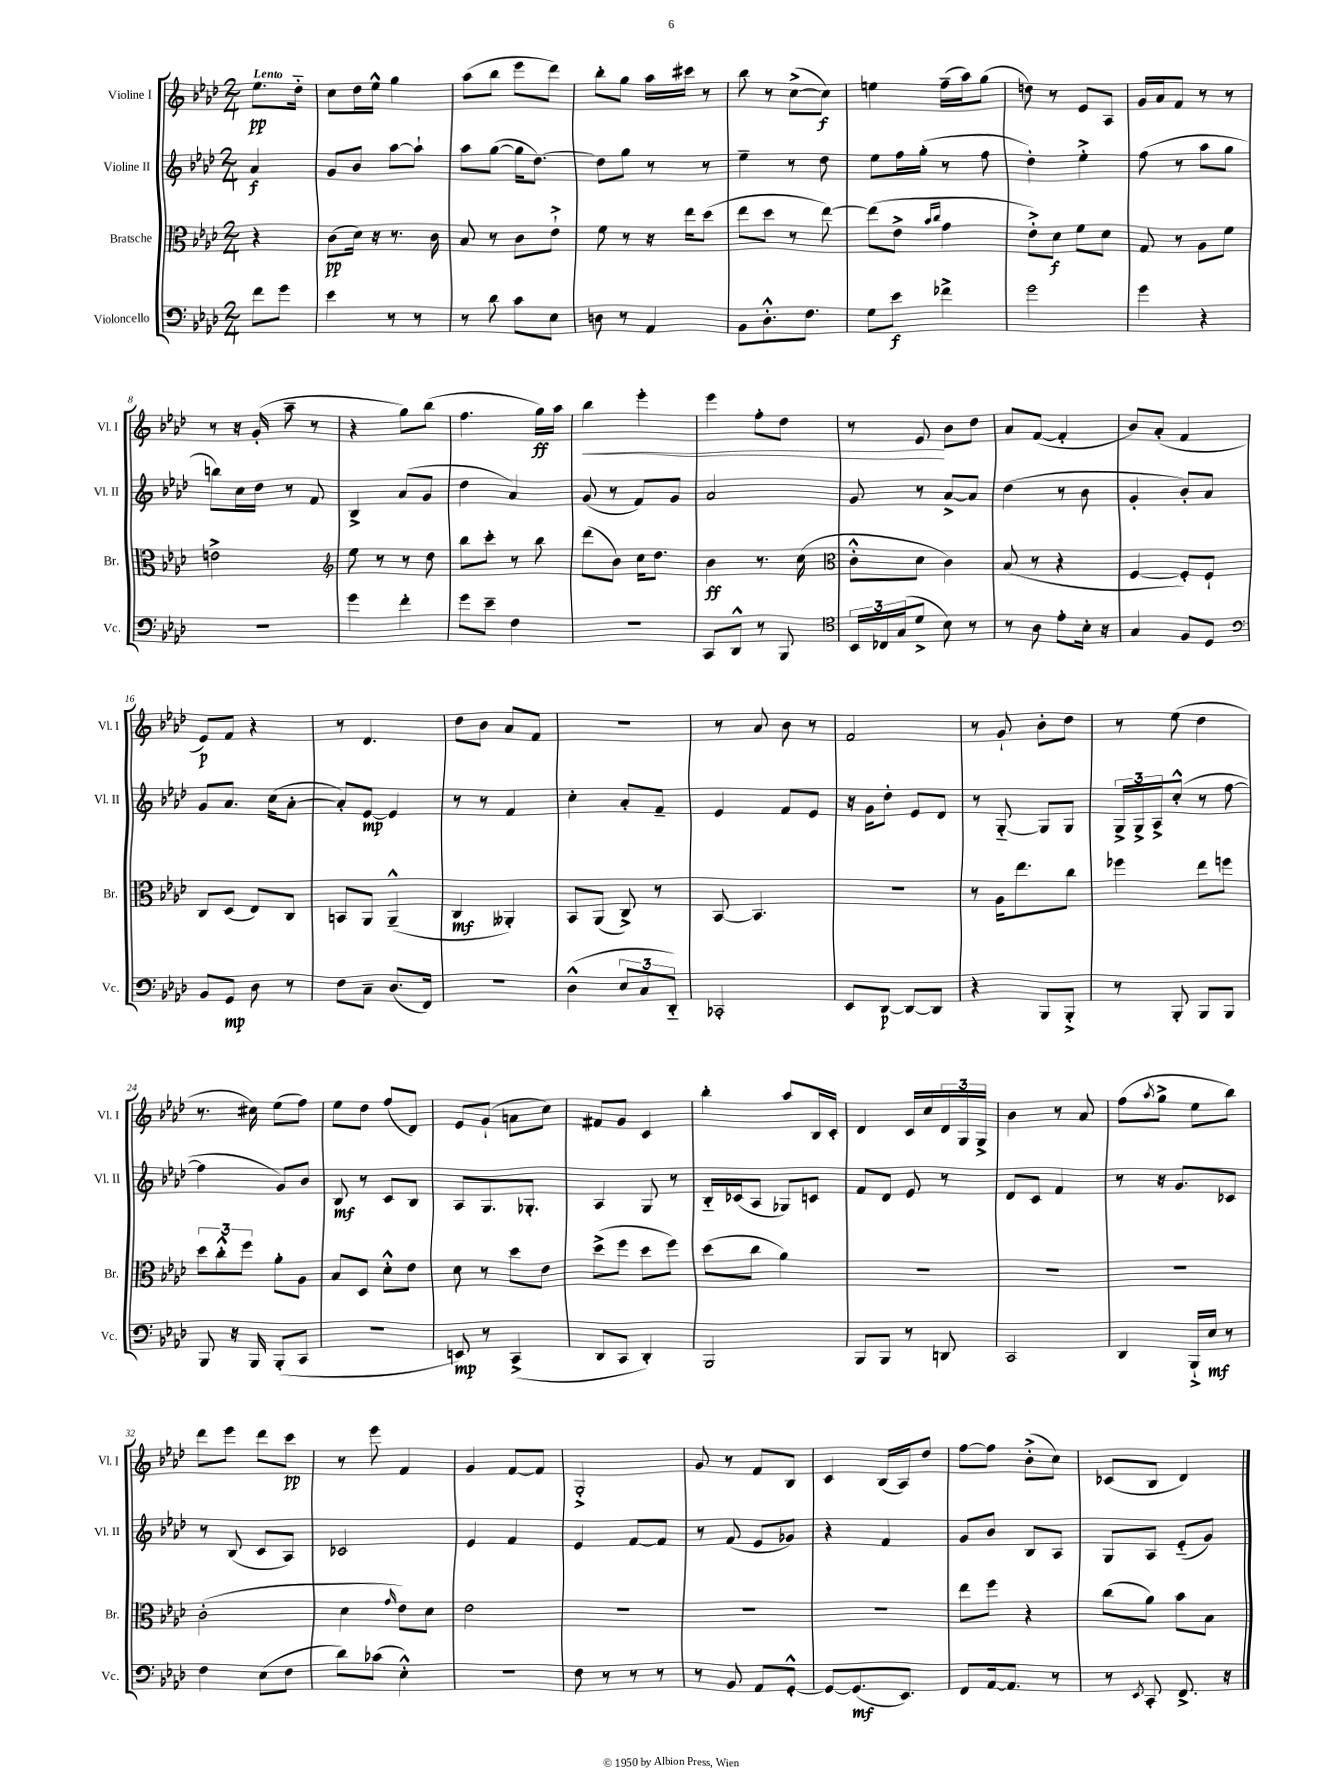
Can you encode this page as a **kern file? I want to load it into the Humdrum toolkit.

**kern	**kern	**kern	**kern
*staff4	*staff3	*staff2	*staff1
*clefF4	*clefC3	*clefG2	*clefG2
*k[b-e-a-d-]	*k[b-e-a-d-]	*k[b-e-a-d-]	*k[b-e-a-d-]
*M2/4	*M2/4	*M2/4	*M2/4
8f	4r	4a-	8.ee-
8g	.	.	.
.	.	.	16dd-'~
=	=	=	=
4e-	(8c	8g	8cc
.	16d-)	8b-	16dd-
.	16r	.	16ee-^^
8r	8.r	[8aa-	4gg
8r	.	8aa-`]	.
.	16c	.	.
=	=	=	=
8r	8B-	8aa-	(8aa-
8d-	8r	([8gg	8bb-
8c	8c	16gg]	8eee-
.	.	[8.dd-)	.
8E-	8e-`^	.	8ddd-)
=	=	=	=
8D	8f	8dd-]	8bb-'
8r	8r	8gg	8gg
4AA-	16r	8r	16aa-
.	16ee-	.	16ccc#
.	(8dd-	8r	8r
=	=	=	=
8BB-	8ee-	4ee-~	8bb-
8.D-'^^	8dd-	.	8r
.	8r	8r	([8cc^
8.F	.	.	.
.	[8ee-)	8dd-	8cc])
=	=	=	=
8G	(8ee-]	8ee-	4ee
8e-	8e-^	16ff	.
.	.	(16gg'	.
.	16qqb-	.	.
.	16qqcc	.	.
4f-^	4g	8r	(16ff~
.	.	.	16aa-)
.	.	8ff	(8gg
=	=	=	=
2g	8e-'^)	4dd-')	8dd)
.	8d-	.	8r
.	8f	4ee-'^	8e-
.	8d-	.	8A-
=	=	=	=
4g	8G	(8ff	16g
.	.	.	16a-
.	8r	8r	8f
4r	8A-	8aa-	8r
.	8f	8gg	8r
=	=	=	=
2r	2e^	8bb)	8r
.	.	16cc	16r
.	.	16dd-	(16g'
.	.	8r	8aa-~
.	.	8f	8r
=	=	=	=
*	*clefG2	*	*
4g	8ee-	4B-^	4r
.	8r	.	.
4f'	8r	(8a-	8gg)
.	8dd-	8g	(8bb-
=	=	=	=
8g	8bb-	4dd-	4.ff
8e-~	8ccc'	.	.
4F	8r	4a-)	.
.	8bb-	.	16gg)
.	.	.	16aa-
=	=	=	=
2r	(8ddd-	(8g	4bb-
.	8b-)	8r	.
.	16cc	8f)	4eee-'
.	8.dd-	.	.
.	.	8g	.
=	=	=	=
8CC	4b-	2a-	4eee-
8DD-^^	.	.	.
8r	8.r	.	8ff'
8BBB-	.	.	8dd-
.	(16cc	.	.
=	=	=	=
*clefC4	*clefC3	*	*
24BB-	8c'^^	8g	8r
24C-	.	.	.
(24G	.	.	.
8d-^	8d-	8r	8e-
8B-)	4c)	[8a-^	8b-
8r	.	8a-]	8dd-
=	=	=	=
8r	(8B-	(4dd-	8a-
8A-	8r	.	([8f
8e-'	4r	8r	4f']
16B-'	.	8b-	.
16r	.	.	.
=	=	=	=
4G	[4F	4g'	8b-)
.	.	.	(8a-'
8F	8F'])	8b-')	4f
8D-	8F`	8a-	.
=	=	=	=
*clefF4	*	*	*
8BB-	8C	8g	8e-)
8GG	(8D-	8.a-	8f
8D-	8E-)	.	4r
.	.	(16cc	.
8r	8C	[8a-'	.
=	=	=	=
8F	8BB	8a-'])	8r
8C~	8AA-	[8e-	4.d-
(8.D-	(4AA-~^^	4e-]	.
16FF)	.	.	.
=	=	=	=
2r	4C	8r	8dd-
.	.	8r	8b-
.	4AA--')	4f	8a-
.	.	.	8f
=	=	=	=
(4D-^^	8BB-	4cc'	2r
.	(8AA-	.	.
12E-	8C^)	8a-'	.
12C	.	.	.
.	8r	8f~	.
12DD-'~)	.	.	.
=	=	=	=
2CC-'	[8BB-	4e-	8r
.	4.BB-]	.	8a-
.	.	8f	8b-
.	.	8e-	8r
=	=	=	=
8EE-	2r	16r	2f
.	.	16g	.
[8DD-	.	8dd-'	.
8DD-_	.	8e-	.
8DD-]	.	8d-	.
=	=	=	=
4r	8r	8r	8r
.	16A-	[8G'~	8g`
.	8.ee-	.	.
8BBB-	.	8G]	8b-'
8BBB-'^	8cc	8G	8dd-
=	=	=	=
8r	4ff-	24G^	8r
.	.	24G^	.
.	.	24A-^	.
8BBB-'	.	(8cc'^^	(8ee-
8BBB-	8ee-	8r	4dd-
8BBB-	8ff	[8ff	.
=	=	=	=
8BBB-	12dd-	4ff]	8.r
.	12cc'^^	.	.
16r	.	.	.
.	12ff	.	.
16BBB-	.	.	16cc#)
(8BBB-'	8a-'	8g)	(8ee-
8CC	8A-	8b-	8ff)
=	=	=	=
2r	8B-	8B-	8ee-
.	8D-	8r	8dd-
.	8d-'^^	8c	(8ff
.	8e-	8B-	8d-)
=	=	=	=
8EE)	8d-	8A-	8e-
8r	8r	8.G	(8g`
(4CC^	8dd-	.	8a
.	.	8.G-'	.
.	8e-	.	8cc)
=	=	=	=
8DD-	(8dd-^	4A-	8f#
8CC	8ff	.	8g
4DD-')	8dd-	8G	4c
.	8ff)	8r	.
=	=	=	=
2BBB-	(8dd-	16B-'~	4bb-'
.	.	(16c-	.
.	8cc	8A-	.
.	4a-)	8G-)	8aa-
.	.	8c	16B-
.	.	.	16c'
=	=	=	=
8BBB-	2r	8f	4d-
8BBB-	.	8d-	.
8r	.	8e-	16c
.	.	.	16cc
8DD	.	8r	24d-
.	.	.	24G
.	.	.	24G^
=	=	=	=
2CC	2r	8d-	4b-
.	.	8c	.
.	.	4f	8r
.	.	.	8a-
=	=	=	=
4DD-	2r	8r	(8ff
.	.	.	8qaa-
.	.	16r	8gg^
.	.	8.g	.
16BBB-`^	.	.	8ee-
16E-	.	.	.
8r	.	8c-	8bb-)
=	=	=	=
4F	(2c'	8r	8ddd-
.	.	(8B-	8eee-
(8E-	.	8c	8ddd-
8F	.	8A-)	8ccc
=	=	=	=
8d-)	4d-	2c-	8r
(8c-	.	.	8eee-
.	16qqg	.	.
4E-'^^)	8e-)	.	4f
.	8d-	.	.
=	=	=	=
2r	2e-	4e-	4g
.	.	4f	[8f
.	.	.	8f]
=	=	=	=
8F	2r	4e-	2G'^
8r	.	.	.
8r	.	[8f	.
8r	.	8f]	.
=	=	=	=
8r	2r	8r	8g
8BB-	.	(8f	8r
8AA-	.	8e-	8f
[8GG'^^	.	8g-)	8B-
=	=	=	=
8GG_	2r	4r	4c
(8.GG]	.	.	.
.	.	4f	(16B-
8.EE-)	.	.	16A-)
.	.	.	8dd-
=	=	=	=
8FF	8ee-	8g	[8ff
[16AA-	8ff	8b-	8ff]
8.AA-]	.	.	.
.	4r	8B-	(8b-'^
8r	.	8A-	8cc)
=	=	=	=
8r	(8cc	8G	(8c-
8qEE-	.	.	.
8CC'	8a-)	8A-	8B-
8.FF^	8b-	(8e-'~	4d-)
.	8B-	8g)	.
16r	.	.	.
==	==	==	==
*-	*-	*-	*-
